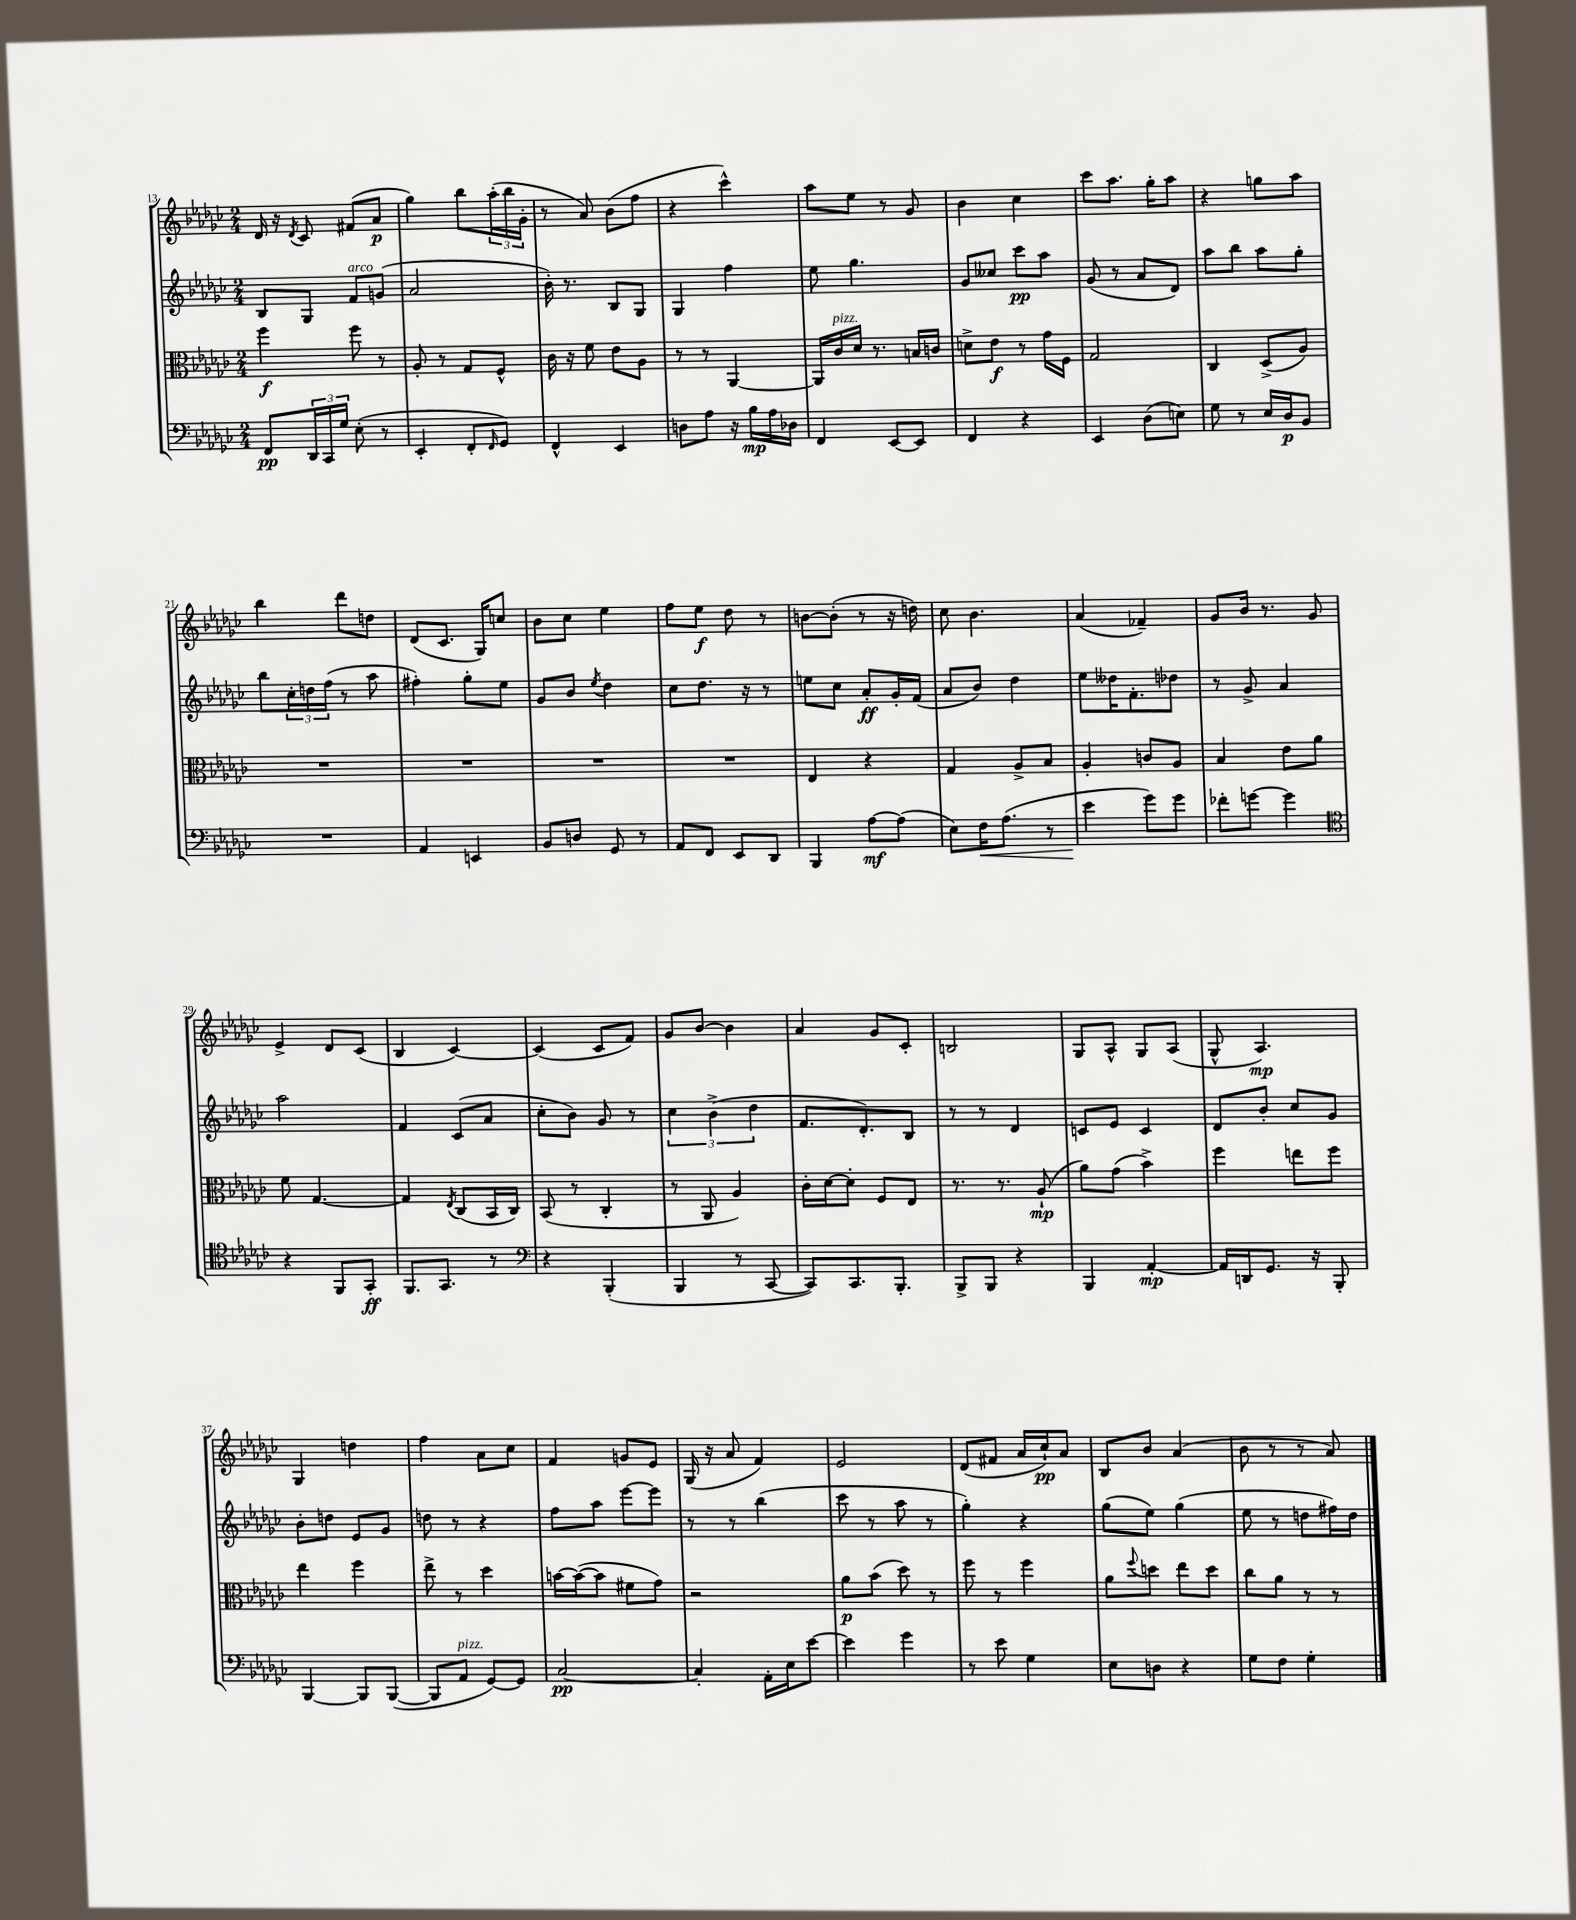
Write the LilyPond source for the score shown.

<<
\new StaffGroup <<
\new Staff = "s0" {
    \clef treble \key ges \major \numericTimeSignature \time 2/4
    des'16 r16 \acciaccatura { des'8 } ces'8 fis'8( aes'8\p |
    ges''4) bes''8 \tuplet 3/2 { aes''16-.( bes''16 ges'16-. } |
    r8 aes'8) bes'8( f''8 |
    r4 ces'''4-^) |
    aes''8 ees''8 r8 ges'8 |
    bes'4 ces''4 |
    ces'''8 aes''8. ges''16-. aes''8 |
    r4 g''8 aes''8 |
    bes''4 des'''8 d''8 |
    des'8( ces'8. ges16) c''8 |
    bes'8 ces''8 ees''4 |
    f''8 ees''8\f des''8 r8 |
    b'8~ b'8-.( r8 r16 d''16) |
    ces''8 bes'4. |
    aes'4( fes'4--) |
    ges'8 bes'16 r8. ges'8 |
    ees'4-> des'8 ces'8( |
    bes4 ces'4~) |
    ces'4( ces'8 f'8) |
    ges'8 bes'8~ bes'4 |
    aes'4 ges'8 ces'8-. |
    b2 |
    ges8 aes8-^ ges8 aes8( |
    ges8-^ aes4.\mp) |
    ges4 d''4 |
    f''4 aes'8 ces''8 |
    f'4 g'8 ees'8 |
    ges16( r16 aes'8 f'4) |
    ees'2 |
    des'8( fis'8 aes'16 ces''16-!\pp) aes'8 |
    bes8 bes'8 aes'4( |
    bes'8 r8 r8 aes'8) \bar "|." |
}
\new Staff = "s1" {
    \clef treble \key ges \major \numericTimeSignature \time 2/4
    bes8 ges8 f'8^\markup { \italic "arco" } g'8( |
    aes'2 |
    bes'16-.) r8. bes8 ges8 |
    ges4 f''4 |
    ees''8 ges''4. |
    ges'8 ceses''8 ces'''8\pp aes''8 |
    ges'8( r8 aes'8 des'8) |
    aes''8 bes''8 aes''8 ges''8-. |
    bes''8 \tuplet 3/2 { ces''16-. d''16 f''16( } r8 aes''8 |
    fis''4-.) ges''8-. ees''8 |
    ges'8 bes'8 \acciaccatura { ees''8 } des''4 |
    ces''8 des''8. r16 r8 |
    e''8 ces''8 aes'8-.\ff ges'16-. f'16( |
    aes'8 bes'8) des''4 |
    ees''8 deses''16 f'8.-. des''8 |
    r8 ges'8-> aes'4 |
    aes''2 |
    f'4 ces'8( aes'8 |
    ces''8-. bes'8) ges'8 r8 |
    \tuplet 3/2 { ces''4 bes'4->( des''4 } |
    f'8. des'8.-.) bes8 |
    r8 r8 des'4 |
    c'8 ees'8 c'4 |
    des'8 bes'8-. ces''8 ges'8 |
    bes'8-. d''8 ees'8 ges'8 |
    d''8 r8 r4 |
    f''8 aes''8 ees'''8~ ees'''8 |
    r8 r8 bes''4( |
    ces'''8 r8 aes''8 r8 |
    ges''4-.) r4 |
    ges''8( ees''8) ges''4( |
    ees''8 r8 d''8 fis''16) d''16 \bar "|." |
}
\new Staff = "s2" {
    \clef alto \key ges \major \numericTimeSignature \time 2/4
    f''4\f f''8 r8 |
    aes8-. r8 ges8 f8-^ |
    ces'16 r16 f'8 ees'8 aes8 |
    r8 r8 aes,4~ |
    aes,16 ces'16^\markup { \italic "pizz." } des'16 r8. b16 c'16 |
    d'8-> ees'8\f r8 ges'16 f16 |
    ges2 |
    ces4 des8->( aes8) |
    R2 |
    R2 |
    R2 |
    R2 |
    ees4 r4 |
    ges4 aes8-> bes8 |
    aes4-. c'8 aes8 |
    bes4 ees'8 aes'8 |
    f'8 ges4.~ |
    ges4 \acciaccatura { ees8 } ces8( bes,16 ces16) |
    bes,8( r8 ces4-. |
    r8 aes,8 aes4) |
    ces'16-. des'16~ des'8-. f8 ees8 |
    r8. r8. aes8-!\mp( |
    aes'8) ges'8( bes'4->) |
    f''4 e''8 f''8 |
    ees''4 f''4 |
    ees''8-> r8 des''4 |
    b'16~ b'16~( b'8 fis'8 ges'8) |
    r2 |
    aes'8\p bes'8( des''8) r8 |
    f''8 r8 f''4 |
    aes'8 \appoggiatura { f''8 } d''8 ees''8 d''8 |
    ces''8 aes'8 r8 r8 \bar "|." |
}
\new Staff = "s3" {
    \clef bass \key ges \major \numericTimeSignature \time 2/4
    f,8\pp \tuplet 3/2 { des,16 ces,16 ges16 } ees8-.( r8 |
    ees,4-. f,8-. \grace { f,16 } ges,8) |
    f,4-^ ees,4 |
    d8 aes8 r16 bes16\mp aes16 des16 |
    f,4 ees,8~ ees,8 |
    f,4 r4 |
    ees,4 des8( e8) |
    ges8 r8 ees16 des16\p bes,8 |
    R2 |
    aes,4 e,4 |
    bes,8 d8 ges,8 r8 |
    aes,8 f,8 ees,8 des,8 |
    bes,,4 aes8~\mf aes8( |
    ees8) f16\< aes8.( r8 |
    ees'4\! ges'8) ges'8 |
    fes'8-. g'8~ g'4 |
    \clef tenor r4 f,8 ges,8-.\ff |
    f,8. ges,8. r8 |
    \clef bass r4 bes,,4-.( |
    bes,,4 r8 ces,8~ |
    ces,8) ces,8. bes,,8.-. |
    bes,,8-> bes,,8 r4 |
    bes,,4 aes,4~-.\mp |
    aes,16 d,16 ges,8. r16 bes,,8-. |
    bes,,4~ bes,,8 bes,,8~( |
    bes,,8 aes,8^\markup { \italic "pizz." } ges,8~) ges,8 |
    ces2~\pp |
    ces4-. aes,16-. ees16 ees'8~ |
    ees'4 ges'4 |
    r8 ees'8 ges4 |
    ees8 d8 r4 |
    ges8 f8 ges4-. \bar "|." |
}
>>
>>
\layout { \context { \Score currentBarNumber = #13 } }
